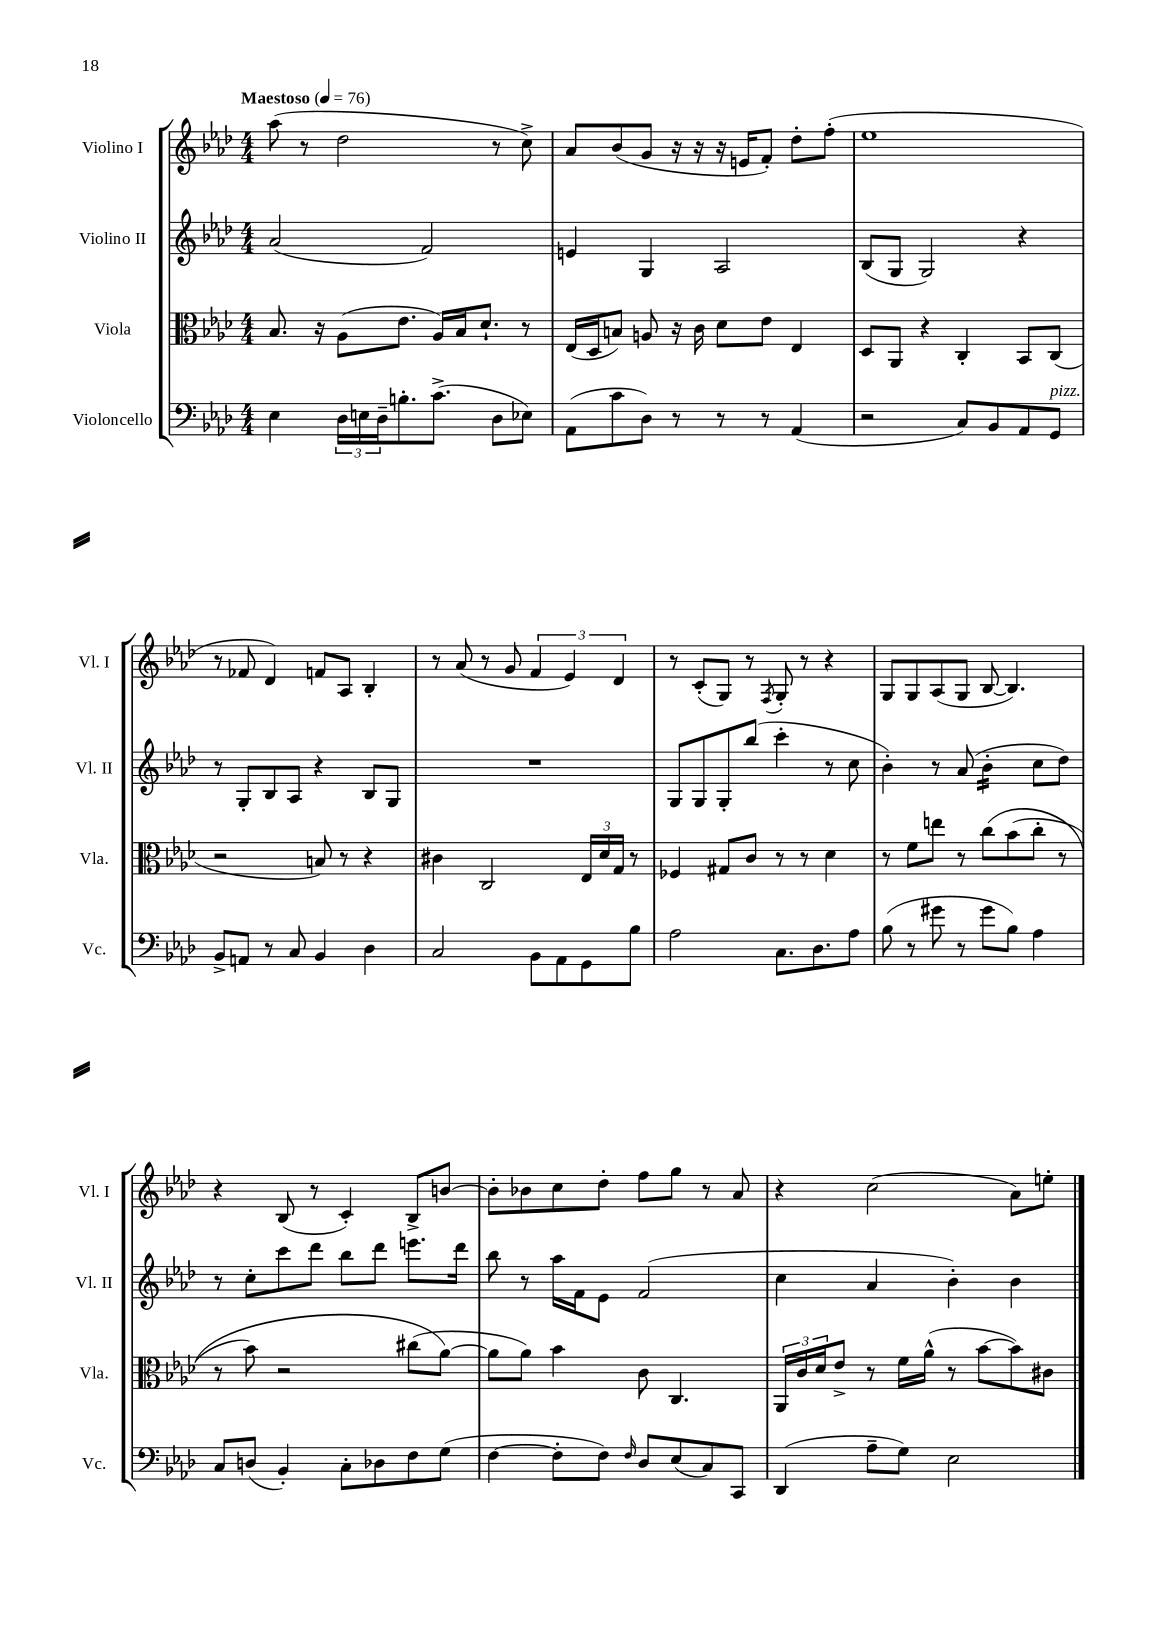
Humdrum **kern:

**kern	**kern	**kern	**kern
*staff4	*staff3	*staff2	*staff1
*clefF4	*clefC3	*clefG2	*clefG2
*k[b-e-a-d-]	*k[b-e-a-d-]	*k[b-e-a-d-]	*k[b-e-a-d-]
*M4/4	*M4/4	*M4/4	*M4/4
*MM76	*MM76	*MM76	*MM76
4E-	8.B-	(2a-	(8aa-
.	.	.	8r
.	16r	.	.
24D-	(8A-	.	2dd-
24E	.	.	.
24D-~	.	.	.
8.B'	8.e-	.	.
.	.	2f)	.
(8.c^	16A-)	.	.
.	16B-	.	.
.	8.d-`	.	.
8D-	.	.	8r
8E-)	8r	.	8cc^)
=	=	=	=
(8AA-	(16E-	4e	8a-
.	16D-	.	.
8c	8B)	.	(8b-
8D-)	8A	4G	8g
8r	16r	.	16r
.	16c	.	16r
8r	8d-	2A-	16r
.	.	.	16e
8r	8e-	.	8f')
(4AA-	4E-	.	8dd-'
.	.	.	(8ff'
=	=	=	=
2r	8D-	(8B-	1ee-
.	8AA-	8G	.
.	4r	2G)	.
8C)	4C'	.	.
8BB-	.	.	.
8AA-	8BB-	4r	.
8GG	(8C	.	.
=	=	=	=
8BB-^	2r	8r	8r
8AA	.	8G'	8f-
8r	.	8B-	4d-)
8C	.	8A-	.
4BB-	8B)	4r	8f
.	8r	.	8A-
4D-	4r	8B-	4B-'
.	.	8G	.
=	=	=	=
2C	4c#	1r	8r
.	.	.	(8a-
.	2C	.	8r
.	.	.	8g
8BB-	.	.	6f
8AA-	.	.	.
.	.	.	6e-)
8GG	24E-	.	.
.	24d-	.	.
.	24G	.	6d-
8B-	8r	.	.
=	=	=	=
2A-	4F-	8G	8r
.	.	8G	(8c'
.	8G#	8G'	8G)
.	8c	(8bb-	8r
.	.	.	8qF
8.C	8r	4ccc'	8G'
.	8r	.	8r
8.D-	.	.	.
.	4d-	8r	4r
8A-	.	8cc	.
=	=	=	=
(8B-	8r	4b-')	8G
8r	8f	.	8G
8g#	8ee	8r	(8A-
8r	8r	(8a-	8G
8g#	&(8cc	4b-'	[8B-
8B-)	(8b-	.	4.B-])
4A-	8cc'	8cc	.
.	8r	8dd-)	.
=	=	=	=
8C	8r	8r	4r
(8D	8b-)	8cc'	.
4BB-')	2r	8ccc	(8B-
.	.	8ddd-	8r
8C'	.	8bb-	4c')
8D-	.	8ddd-	.
8F	(8cc#	8.eee	8B-^
(8G	[8a-&)	.	[8b
.	.	16ddd-	.
=	=	=	=
[4F	8a-]	8bb-	8b']
.	8a-)	8r	8b-
8F']	4b-	16aa-	8cc
.	.	16f	.
8F)	.	8e-	8dd-'
16qqF	.	.	.
8D-	8c	(2f	8ff
(8E-	4.C	.	8gg
8C)	.	.	8r
8CC	.	.	8a-
=	=	=	=
(4DD-	24AA-	4cc	4r
.	24c	.	.
.	24d-	.	.
.	8e-^	.	.
8A-~	8r	4a-	(2cc
8G)	16f	.	.
.	(16a-^^	.	.
2E-	8r	4b-')	.
.	[8b-	.	.
.	8b-])	4b-	8a-)
.	8c#	.	8ee'
==	==	==	==
*-	*-	*-	*-
